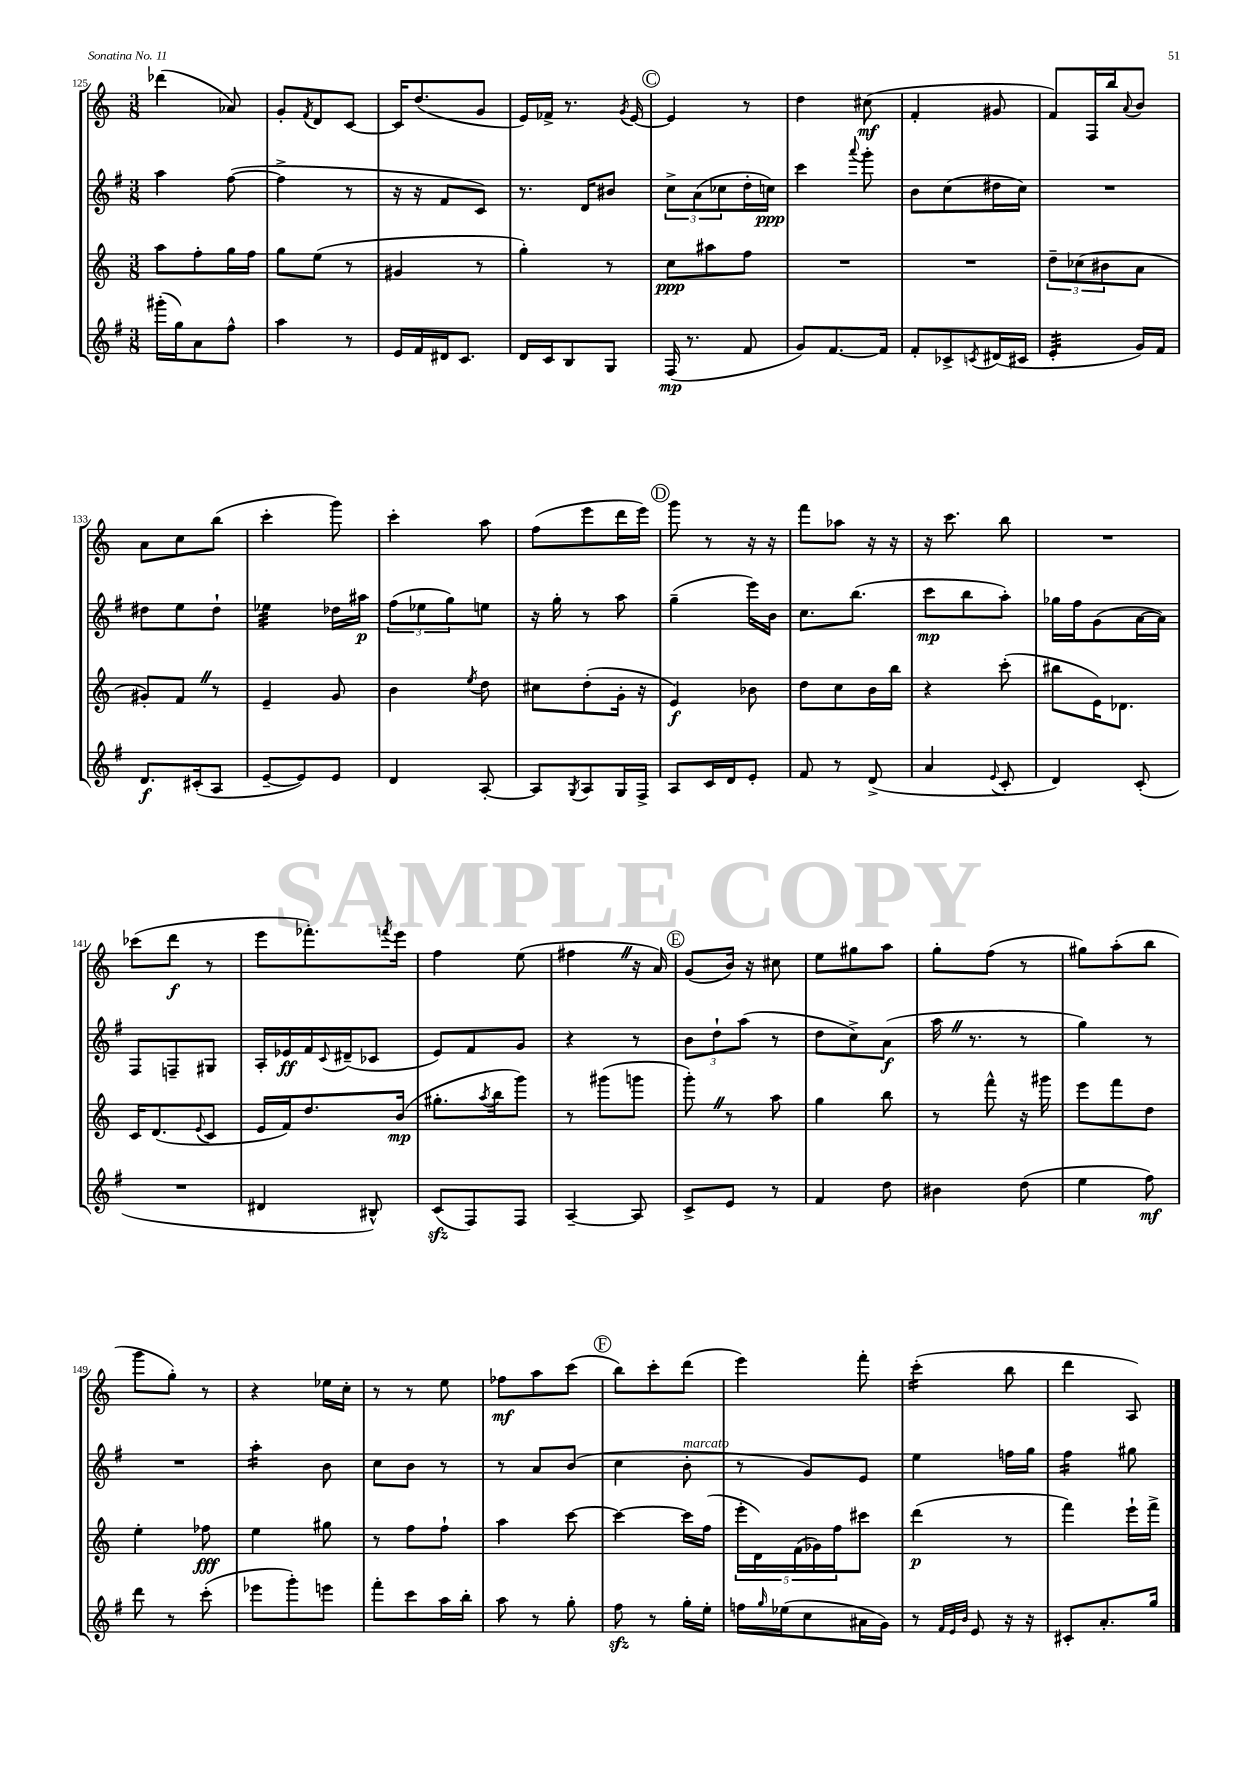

**kern	**kern	**kern	**kern
*staff4	*staff3	*staff2	*staff1
*clefG2	*clefG2	*clefG2	*clefG2
*k[f#]	*k[]	*k[f#]	*k[]
*M3/8	*M3/8	*M3/8	*M3/8
(16ggg#'\LL	8aa\L	4aa\	(4ddd-\
16gg\J)	.	.	.
8a\	8ff'\	.	.
8ff#^^\J	16gg\L	([8ff#\	8a-/)
.	16ff\JJ	.	.
=	=	=	=
4aa\	8gg\L	4ff#^\]	8g'/L
.	.	.	8qf/
.	(8ee\J	.	8d/
8r	8r	8r	[8c/J
=	=	=	=
16e/LL	4g#/	16r	16c/]LK
16f#/	.	16r	(8.dd/
16d#/J	.	8f#/L	.
8.c/J	.	.	.
.	8r	8c/J)	8g/J
=	=	=	=
16d/LL	4gg'\)	8.r	16e/LL)
16c/J	.	.	16f-^/JJ
8B/	.	.	8.r
.	.	16d/LK	.
8G/J	8r	8b#/J	.
.	.	.	8qg/
.	.	.	[16e/
=	=	=	=
(16F#/	8cc\L	12cc^\L	4e/]
8.r	.	.	.
.	.	(12a\	.
.	8aa#\	.	.
.	.	12cc-\	.
8f#/	8ff\J	16dd'\L	8r
.	.	16cc\JJ)	.
=	=	=	=
8g/L)	4.r	4ccc\	4dd\
[8.f#/	.	.	.
.	.	8qqaaa/	.
.	.	8ggg'\	(8cc#\
16f#/]Jk	.	.	.
=	=	=	=
8f#'/L	4.r	8b\L	4f'/
8c-^/	.	(8cc\	.
8qc/	.	.	.
(16d#/L	.	16dd#\L	8g#/
16c#/JJ	.	16cc\JJ)	.
=	=	=	=
4e'/	12dd~\L	4.r	8f/L)
.	(12cc-\	.	.
.	.	.	16F/L
.	12b#\	.	.
.	.	.	16bb/J
.	.	.	8qqa/
16g/LL)	8a\J	.	8b/J
16f#/JJ	.	.	.
=	=	=	=
8.d/L	8g#'/L)	8dd#\L	8a\L
.	8f/J	8ee\	8cc\
(16c#'/k	.	.	.
8A/J	8r	8dd#`\J	(8bb\J
=	=	=	=
[8e~/L	4e~/	4ee-\	4ccc'\
8e/])	.	.	.
8e/J	8g/	16dd-\LL	8ggg\)
.	.	16aa#\JJ	.
=	=	=	=
4d/	4b\	(12ff#\L	4ccc'\
.	.	12ee-\	.
.	.	12gg\)	.
.	8qee/	.	.
[8A'/	8dd\	8ee\J	8aa\
=	=	=	=
8A/]L	8cc#\L	16r	(8ff\L
.	.	16gg'\	.
8qG/	.	.	.
8A/	(8dd'\	8r	8eee\
16G/L	16g'\Jk	8aa\	16ddd\L
16F#^/JJ	16r	.	16eee\JJ)
=	=	=	=
8A/L	4e/)	(4gg~\	8ggg\
16c/L	.	.	8r
16d/J	.	.	.
8e'/J	8b-\	16eee\LL)	16r
.	.	16b\JJ	16r
=	=	=	=
8f#/	8dd\L	8.cc\L	8fff\L
8r	8cc\	.	8aa-\J
.	.	(8.bb\J	.
(8d^/	16b\L	.	16r
.	16bb\JJ	.	16r
=	=	=	=
4a/	4r	8ccc\L	16r
.	.	.	8.ccc\
.	.	8bb\	.
8qqe/	.	.	.
8c'/	(8ccc'\	8aa'\J)	8bb\
=	=	=	=
4d/)	8bb#\L	16gg-\LL	4.r
.	.	16ff#\J	.
.	16e\K)	(8g\	.
.	8.d-\J	.	.
(8c'/	.	[16a\L	.
.	.	16a\]JJ)	.
=	=	=	=
4.r	16c/LK	8F#/L	(8ccc-\L
.	(8.d/	.	.
.	.	8F~/	8ddd\J
.	8qqe/	.	.
.	8c/J	8G#/J	8r
=	=	=	=
4d#/	16e/LL	16A'/LL	8eee\L
.	16f/J)	16e-/	.
.	8.dd/	16f#/	8.fff-'\)
.	.	8qqc/	.
.	.	(16d#~/J	.
8B#^^/)	.	8c-/J	.
.	.	.	8qfff/
.	(16b/Jk	.	16eee\Jk
=	=	=	=
(8c/L	8.gg#'\L	8e/L)	4ff\
8F#/)	.	8f#/	.
.	8qaa/	.	.
.	16bb\k	.	.
8F#/J	8ggg\J)	8g/J	(8ee\
=	=	=	=
[4A~/	8r	4r	4ff#\
.	(8ggg#\L	.	.
8A/]	8ggg\J	8r	16r
.	.	.	16a/)
=	=	=	=
8c^/L	8ggg'\)	12b\L	(8g/L
.	.	12dd`\	.
8e/J	8r	.	16b/Jk)
.	.	(12aa\J	.
.	.	.	16r
8r	8aa\	8r	8cc#\
=	=	=	=
4f#/	4gg\	8dd\L	8ee\L
.	.	8cc^\)	8gg#\
8dd\	8bb\	(8a\J	8aa\J
=	=	=	=
4b#\	8r	16aa\	8gg'\L
.	.	8.r	.
.	8fff^^\	.	(8ff\J
(8dd\	16r	8r	8r
.	16ggg#\	.	.
=	=	=	=
4ee\	8eee\L	4gg\)	8gg#\L)
.	8fff\	.	(8aa'\
8ff#\)	8dd\J	8r	8bb\J
=	=	=	=
8ddd\	4ee'\	4.r	8ggg\L
8r	.	.	8gg'\J)
(8ccc'\	8ff-\	.	8r
=	=	=	=
8eee-\L	4ee\	4aa'\	4r
8ggg'\)	.	.	.
8eee\J	8gg#\	8b\	16ee-\LL
.	.	.	16cc'\JJ
=	=	=	=
8fff#'\L	8r	8cc\L	8r
8ccc\	8ff\L	8b\J	8r
16aa\L	8ff`\J	8r	8ee\
16bb'\JJ	.	.	.
=	=	=	=
8aa\	4aa\	8r	8ff-\L
8r	.	8a/L	8aa\
8gg'\	[8ccc\	(8b/J	(8ccc\J
=	=	=	=
8ff#\	4ccc\_	4cc\	8bb\L)
8r	.	.	8ccc'\
16gg'\LL	16ccc\]LL	8b'\	(8ddd\J
16ee'\JJ	(16ff\JJ	.	.
=	=	=	=
16ff\LL	20eee'\LL	8r	4eee\)
.	20d\)	.	.
16qqgg/	.	.	.
(16ee-\J	.	.	.
.	(20f\	.	.
8cc\	.	8g/L)	.
.	20g-\)	.	.
.	20ff\J	.	.
16a#\L	8ccc#\J	8e/J	8fff'\
16g\JJ)	.	.	.
=	=	=	=
8r	(4ddd\	4ee\	(4ccc'\
32qqf#/LLL	.	.	.
32qqe/	.	.	.
32qqb/JJJ	.	.	.
8e/	.	.	.
16r	8r	16ff\LL	8bb\
16r	.	16gg\JJ	.
=	=	=	=
8c#'/L	4fff\)	4ff#\	4ddd\
8.a'/	.	.	.
.	16eee`\LL	8gg#\	8A/)
16gg/Jk	16fff^\JJ	.	.
==	==	==	==
*-	*-	*-	*-
